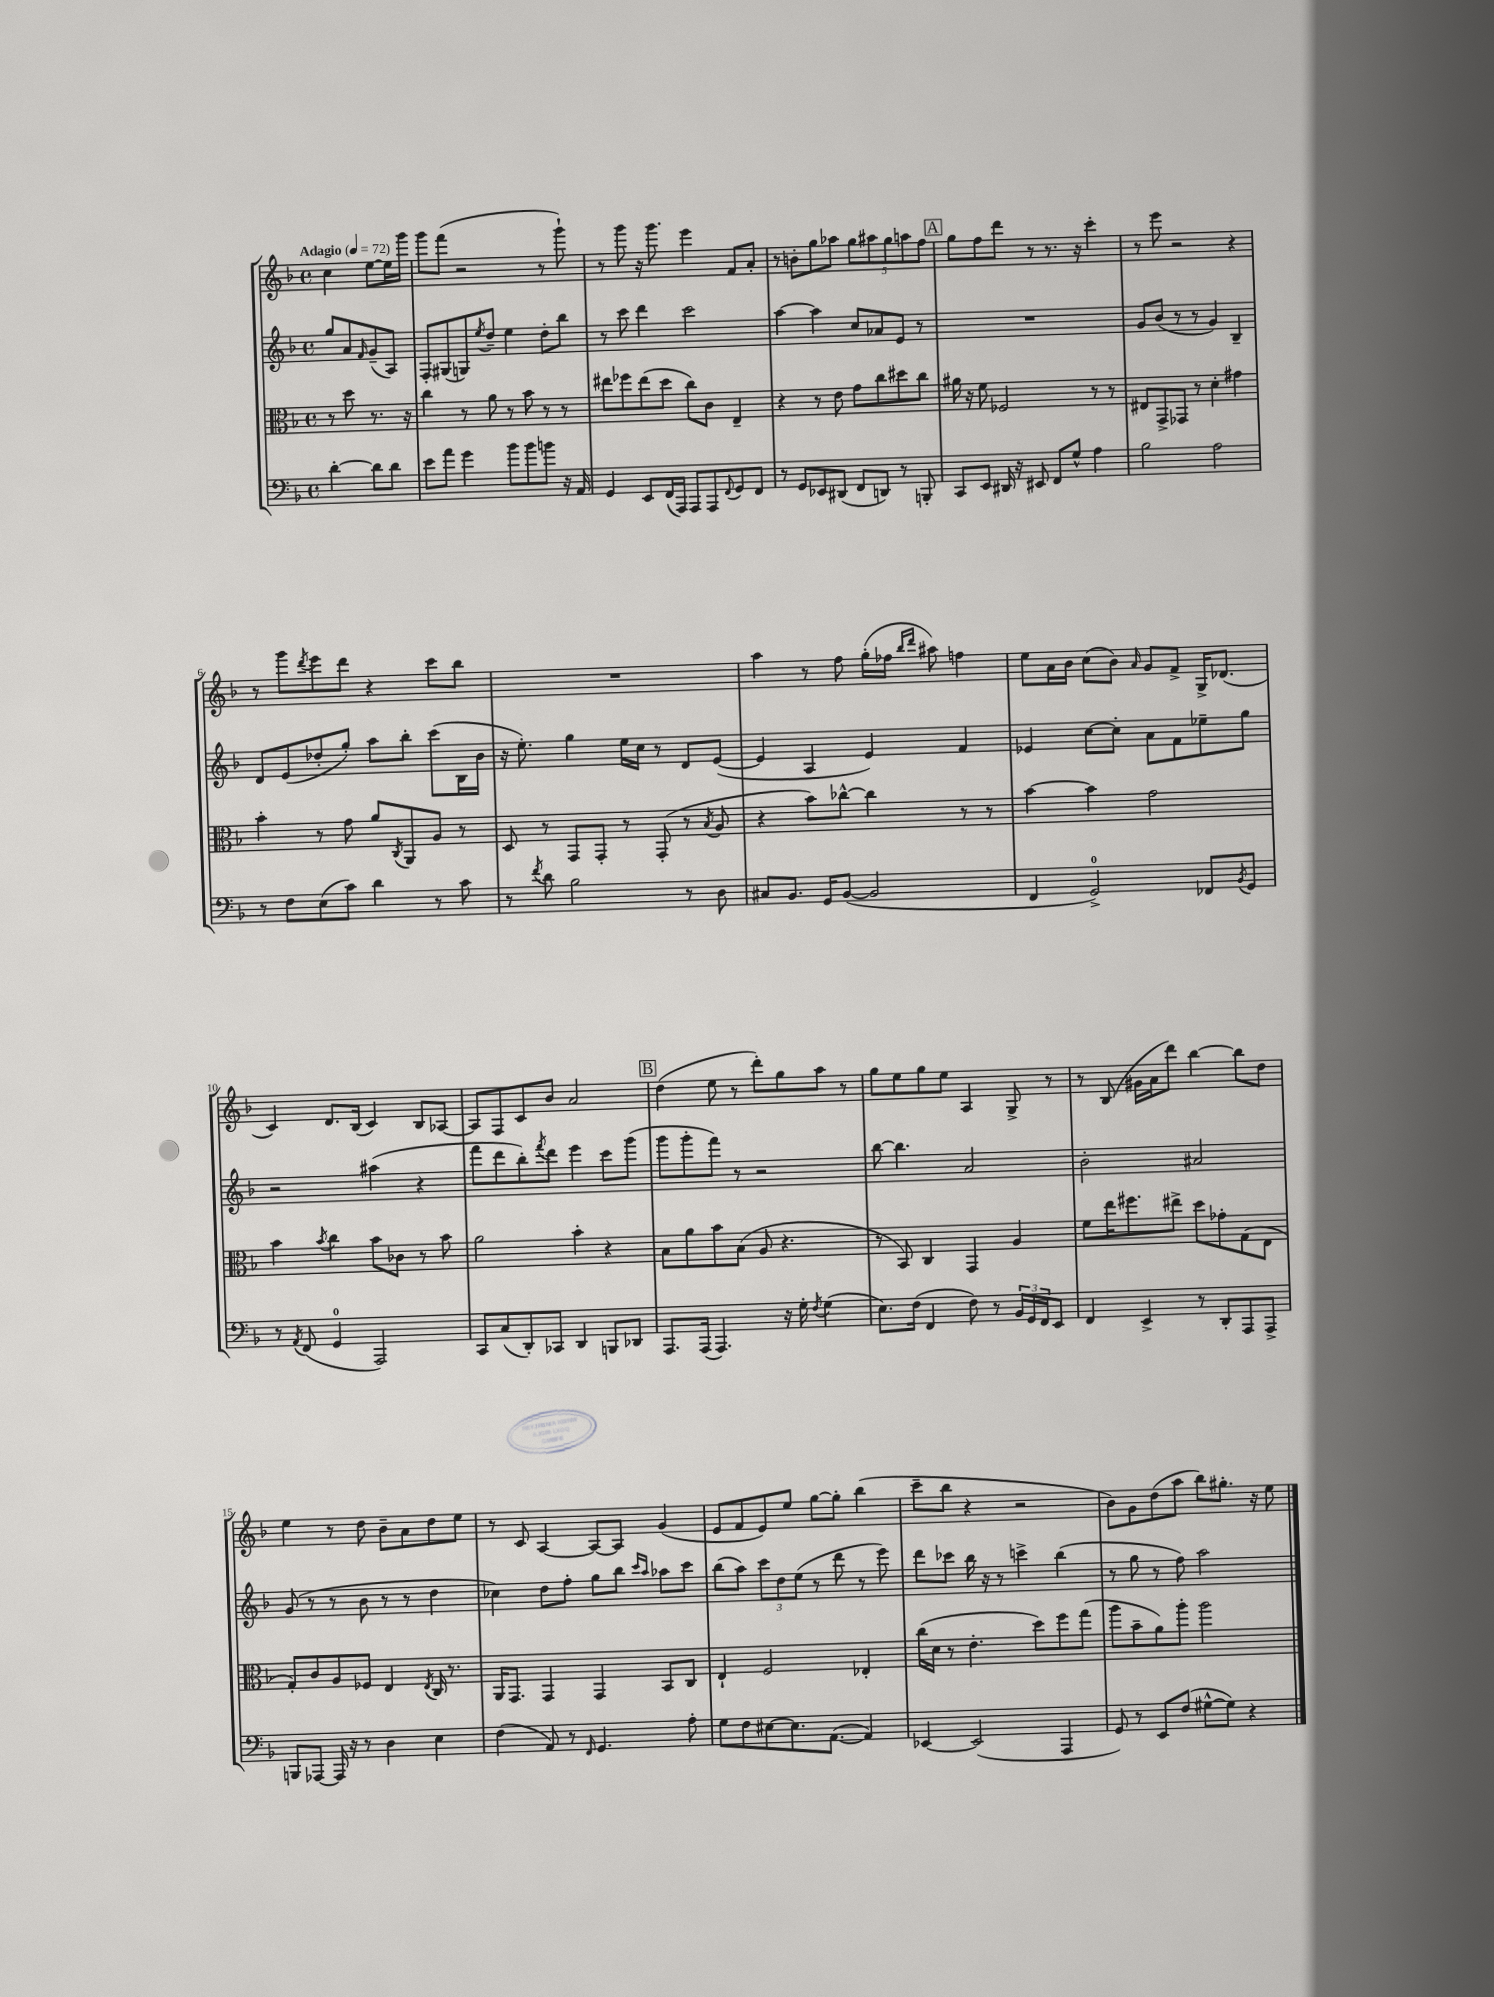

**kern	**kern	**kern	**kern
*part4	*part3	*part2	*part1
*staff4	*staff3	*staff2	*staff1
*clefF4	*clefC3	*clefG2	*clefG2
*k[b-]	*k[b-]	*k[b-]	*k[b-]
*M4/4	*M4/4	*M4/4	*M4/4
*met(c)	*met(c)	*met(c)	*met(c)
*MM72	*MM72	*MM72	*MM72
=	=	=	=
!	!	!	!LO:TX:a:B:t=Adagio
[4d'\	8r	8gg/L	4cc\
.	8dd\	8a/	.
.	.	16qqf/	.
8d\L]	8.r	(8g~/	[8ee\L
8d\J	.	8A/J)	16ee\L]
.	16r	.	16ggg\JJ
=1	=1	=1	=1
8e\L	4cc\	8F'/L	8ggg\L
8a\J	.	(8G#X/	(8fff\J
4g\	8r	8Gn/)	2r
.	.	8qee/	.
.	8a\	8dd~/J	.
8b-\L	8r	4ee\	.
8b-\	8b-\	.	.
8bn\J	8r	8dd'\L	8r
16r	8r	8bb-\J	8ggg`\)
16AA/	.	.	.
=2	=2	=2	=2
4GG/	8ee#X\L	8r	8r
.	8ff-X\	8ccc\	8ggg\
8EE/L	(8ee#\	4ddd\	16r
.	.	.	8.ggg\
(16FF/L	8dd\J	.	.
16AAA/JJ)	.	.	.
8AAA/L	8cc\L)	2ccc\	4eee\
8AAA/	8c\J	.	.
8qqFF/	.	.	.
8GG/	4E~/	.	8f/L
8FF/J	.	.	8a'/J
=3	=3	=3	=3
8r	4r	[4aa\	8r
8GG/L	.	.	8bn'\L
8EE-X/	8r	4aa\]	8gg\
(8DD#X/J	8e\	.	8aa-X\J
8FF/L	8g\L	8cc/L	10gg\L
.	.	.	10aa#X\
8DDn/J)	8cc\	8a-X/	.
.	.	.	10gg\
8r	8dd#X\	8e/J	.
.	.	.	10aan\
8BBBn'/	8cc\J	8r	.
.	.	.	10ff\J
!!LO:REH:place=s1:t=A
=4	=4	=4	=4
8CC/L	16a#X\	1r	8gg\L
.	16r	.	.
8EE/J	8f\	.	8ff\
16DD#X/	2F-X/	.	8ddd\J
16r	.	.	.
8EE#X/	.	.	8r
8FF/L	.	.	8.r
8G^^/J	.	.	.
.	.	.	16r
4A\	8r	.	4ccc'\
.	8r	.	.
=5	=5	=5	=5
2B-\	8E#X/L	8g/L	8r
.	8GG^/	(8b-/J	8eee\
.	8GG-X/J	8r	2r
.	8r	8r	.
2A\	4d'\	4g/)	.
.	4g#X\	4B-~/	4r
!!LO:LB:g=z
=6	=6	=6	=6
8r	4b-'\	8d/L	8r
8F\L	.	(8e/	8ggg\L
.	.	.	8qddd/
(8E\	8r	8dd-X'/	8eee\
8c\J)	8g\	8gg'/J)	8ddd\J
4d\	8a/L	8aa\L	4r
.	8qC/	.	.
.	8AA/	8bb-'\J	.
8r	8A/J	(8ccc\L	8ccc\L
8c\	8r	16B-\L	8bb-\J
.	.	16b-\JJ	.
=7	=7	=7	=7
8r	8D/	16r	1r
.	.	8.ee'\)	.
8qf/	.	.	.
8d\	8r	.	.
2B-\	8GG/L	4gg\	.
.	8GG'/J	.	.
.	8r	16ee\LL	.
.	.	16cc\JJ	.
.	(8GG'/	8r	.
8r	8r	8d/L	.
.	8qB-/	.	.
8D\	8A/	([8e/J	.
=8	=8	=8	=8
8C#X/L	4r	4e/]	4aa\
8.BB-/J	.	.	.
.	8b-\L)	4A/	8r
16GG/KL	.	.	.
([8BB-/J	[8cc-X^^\J	.	8ff\
2BB-/]	4cc-\]	4e/)	(16gg'\LL
.	.	.	16ff-X\JJ
.	.	.	16qqbb-/LL
.	.	.	16qqddd/JJ
.	.	.	8aa#X\)
.	8r	4f/	4ffn\
.	8r	.	.
=9	=9	=9	=9
4FF/	[4b-\	4e-X/	8ee\L
.	.	.	16a\L
.	.	.	16b-\JJ
2GG^/)	4b-\]	[8cc\L	(8cc\L
.	.	8cc'\J]	8b-\J)
.	.	.	16qqa/
.	2g\	8a\L	8g/L
.	.	8f\	8f^/J
8FF-X/L	.	8ee-X~\	16G^/KL
.	.	.	(8.d-X/J
8qBB-/	.	.	.
8GG/J	.	8gg\J	.
!!LO:LB:g=z
=10	=10	=10	=10
8r	4b-\	2r	4c/)
8qAA/	.	.	.
(8FF/	.	.	.
.	8qb-/	.	.
4GG/	4cc\	.	8.d/L
.	.	.	(16B-/Jk
2AAA/)	8b-\L	(4aa#X\	4c/)
.	8c-X\J	.	.
.	8r	4r	8B-/L
.	8b-\	.	[8A-X/J
=11	=11	=11	=11
8CC/L	2a\	8fff\L	8A-/L]
(8C/	.	8ddd\	8F/
8DD'/)	.	8bb-'\)	8c/
.	.	8qfff/	.
8CC-X/J	.	8ddd\J	8b-/J
4DD/	4b-'\	4eee\	2a/
8BBBn/L	4r	8ccc\L	.
8DD-X/J	.	(8ggg\J	.
!!LO:REH:place=s1:t=B
=12	=12	=12	=12
8.AAA/L	8B-\L	8ggg\L	(4dd\
.	8a\	8ggg'\	.
(16AAA/Jk	.	.	.
4.AAA/)	8b-\	8fff\J)	8ee\
.	(8B-\J	8r	8r
.	8A/	2r	8ddd'\L)
16r	4.r	.	8gg\
16G'\	.	.	.
8qF/	.	.	.
(4G\	.	.	8aa\J
.	.	.	8r
=13	=13	=13	=13
8.E\L)	8r	[8bb-\	8gg\L
.	8BB-/)	4.bb-\]	8ee\
(16F\Jk	.	.	.
4FF/	4C/	.	8gg\
.	.	.	8ee\J
8F\)	4GG/	2a/	4A/
8r	.	.	.
24BB-/LL	4A/	.	8G^/
24GG/	.	.	.
24FF/J	.	.	.
8EE/J	.	.	8r
=14	=14	=14	=14
4FF/	8f\L	2b-'\	8r
.	16ee\K	.	(8B-/
.	8.ff#X\	.	.
4EE^/	.	.	16g#X\LL
.	.	.	16a\J
.	8ee#X^\J	.	8ddd\J)
8r	8dd\L	2a#X/	[4bb-\
8DD'/L	8g-X'\	.	.
8AAA/	(8G\	.	8bb-\L]
8AAA^/J	8E\J	.	8dd\J
!!LO:LB:g=z
=15	=15	=15	=15
8BBBn/L	8G'/L)	(8g/	4ee\
[8AAA-X/J	8c/	8r	.
16AAA-/]	8A/	8r	8r
16r	.	.	.
8r	8F-X/J	8b-\	8dd\
4D\	4E/	8r	8b-~\L
.	.	8r	8a\
.	8qE/	.	.
4E\	16C/	4dd\	8dd\
.	8.r	.	.
.	.	.	8ee\J
=16	=16	=16	=16
(4F\	16AA/KL	4cc-X\)	8r
.	8.GG/J	.	.
.	.	.	8c/
8AA/)	4GG/	8dd\L	[4A/
8r	.	8ff'\J	.
16qqFF/	.	.	.
4.GG/	4GG/	8gg\L	8A/L_
.	.	8bb-\J	8A/J]
.	.	16qqccc/LL	.
.	.	16qqaa/JJ	.
.	8BB-/L	8aa-X\L	(4g/
8A'\	8C/J	8ccc\J	.
=17	=17	=17	=17
8G\L	4E`/	(8bb-\L	8e/L
8F\	.	8aa\J)	8f/
[8E#X\	2F/	12ccc\L	8e/)
.	.	12dd\	.
8.E#\]	.	.	8ee/J
.	.	(12ee\J	.
.	.	8r	[8gg\L
([8.AA\J	.	.	.
.	.	8ddd\	8gg'\J]
4AA/])	4E-X'/	8r	(4bb-\
.	.	8eee\)	.
=18	=18	=18	=18
[4EE-X/	(16cc\LL	8ddd\L	8ccc~\L
.	16d\JJ	.	.
.	8r	8ccc-X\J	8bb-\J
(2EE-/]	4.e'\	16bb-\	4r
.	.	16r	.
.	.	8r	.
.	.	4cccn^\	2r
.	8dd\L)	.	.
4AAA/	8ff\	(4bb-\	.
.	(8gg\J	.	.
=19	=19	=19	=19
8GG/)	8aa\L	8r	8b-\L)
8r	8b-~\	8gg\	8g\
8EE/L	8a\)	8r	(8dd\
(8F/J	8aa'\J	8ff\)	8aa\J
[8G#X^^\L	2aa\	2aa\	8bb-\L)
8G#\J])	.	.	8.gg#X'\J
4r	.	.	.
.	.	.	16r
.	.	.	8ee\
==	==	==	==
*-	*-	*-	*-
